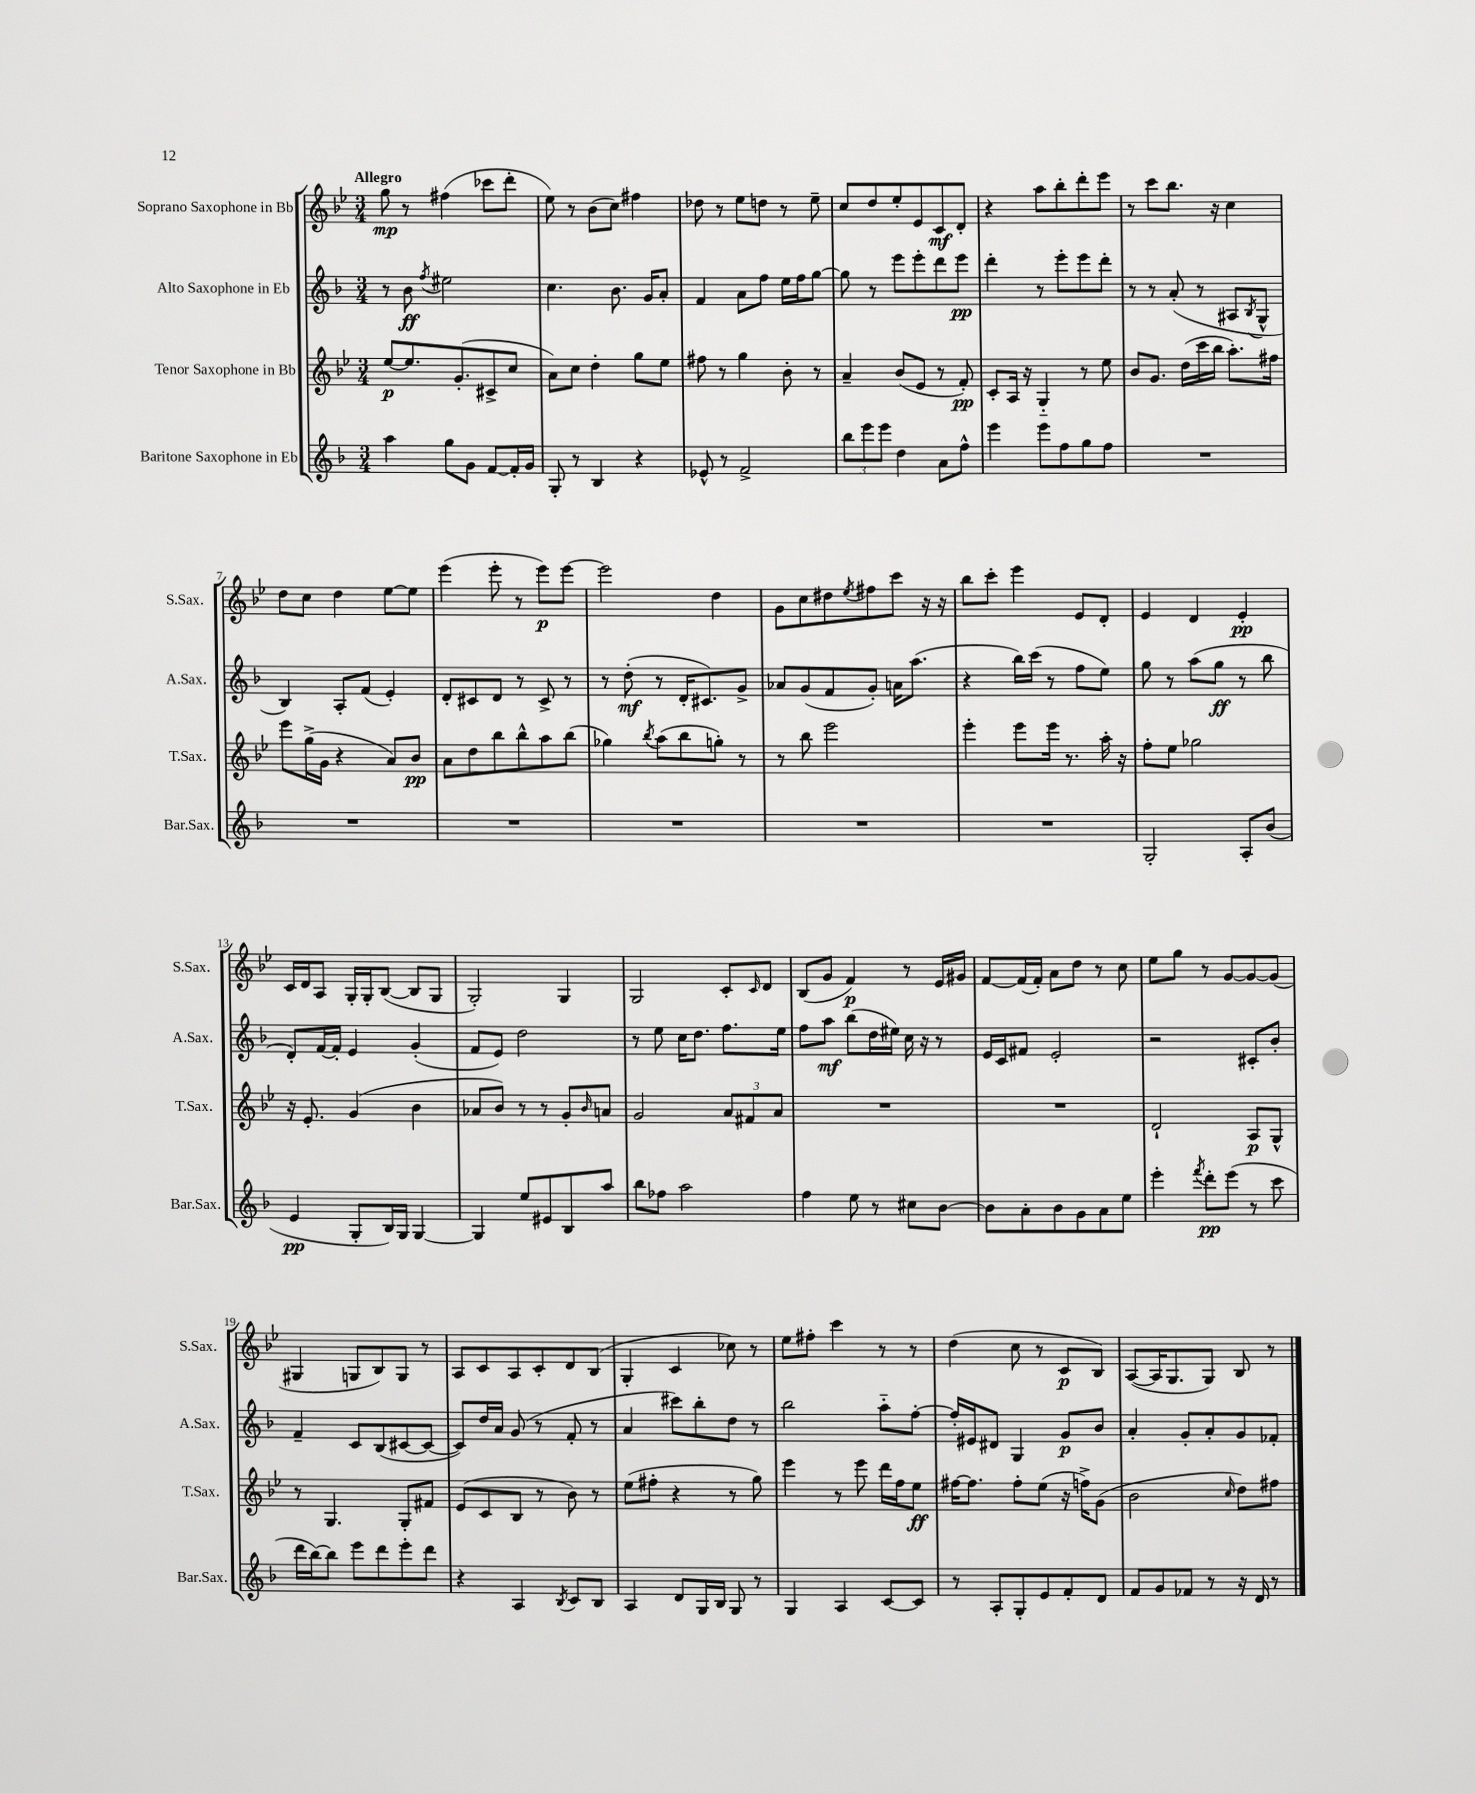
<<
\new StaffGroup <<
\new Staff = "s0" \with { instrumentName = "Soprano Saxophone in Bb" shortInstrumentName = "S.Sax." } {
    \clef treble \key bes \major \numericTimeSignature \time 3/4 \tempo "Allegro"
    g''8\mp r8 fis''4( ces'''8 d'''8-. |
    ees''8) r8 bes'8( c''8) fis''4 |
    des''8 r8 ees''8 d''8 r8 ees''8-- |
    c''8 d''8 ees''8-. ees'8 c'8\mf d'8-. |
    r4 a''8 bes''8-. d'''8-. ees'''8 |
    r8 c'''8 bes''8. r16 c''4 |
    d''8 c''8 d''4 ees''8~ ees''8 |
    ees'''4( ees'''8-. r8 ees'''8\p) ees'''8~ |
    ees'''2 d''4 |
    g'8 c''8 dis''8 \acciaccatura { ees''8 } fis''8 c'''8 r16 r16 |
    bes''8 c'''8-. ees'''4 ees'8 d'8-. |
    ees'4 d'4 ees'4-.\pp |
    c'16 d'16 a8 g16-. g16-. bes8~( bes8 g8 |
    g2-.) g4 |
    g2 c'8-. \grace { c'16 } d'8 |
    bes8( g'8 f'4\p) r8 ees'16 gis'16 |
    f'8~ f'16( f'16-.) a'8 d''8 r8 c''8 |
    ees''8 g''8 r8 g'8~ g'8~ g'8( |
    gis4 g8 bes8) g8 r8 |
    a8 c'8 a8 c'8-. d'8 bes8( |
    g4-. c'4 ces''8) r8 |
    ees''8 fis''8-. c'''4 r8 r8 |
    d''4( c''8 r8 c'8\p bes8) |
    a8~( a16 g8. g8) bes8 r8 \bar "|." |
}
\new Staff = "s1" \with { instrumentName = "Alto Saxophone in Eb" shortInstrumentName = "A.Sax." } {
    \clef treble \key f \major \numericTimeSignature \time 3/4
    r8 bes'8\ff \acciaccatura { f''8 } eis''2 |
    c''4. bes'8. g'16 a'8-. |
    f'4 a'8 f''8 e''16 f''16 g''8~ |
    g''8 r8 e'''8 e'''8-. d'''8 e'''8\pp |
    d'''4-. r8 e'''8-. e'''8 d'''8-. |
    r8 r8 a'8-.( r8 ais8 \acciaccatura { bes8 } g8-^ |
    bes4) a8-. f'8( e'4-.) |
    d'8-. cis'8 d'8 r8 cis'8-> r8 |
    r8 d''8-.\mf( r8 d'16-. cis'8.) g'8-> |
    aes'8 g'8( f'8 g'8-.) a'16 a''8.( |
    r4 bes''16) c'''16( r8 f''8 e''8) |
    g''8 r8 a''8( g''8\ff r8 bes''8 |
    d'8-.) f'16~ f'16-. e'4 g'4-.( |
    f'8 e'8) d''2 |
    r8 e''8 c''16 d''8. f''8. e''16 |
    f''8 a''8\mf bes''8( d''16 eis''16) c''16 r16 r8 |
    e'16 c'16 fis'8 e'2-. |
    r2 cis'8-. bes'8-. |
    f'4-- c'8 bes8( cis'8~ cis'8~ |
    cis'8) d''16 a'16 g'8( r8 f'8-. r8 |
    a'4 cis'''8) bes''8-. d''8 r8 |
    bes''2 a''8-_ f''8~-. |
    f''16-. eis'16 dis'8 g4 g'8\p bes'8 |
    a'4-. g'8-. a'8-. g'8 fes'8-. \bar "|." |
}
\new Staff = "s2" \with { instrumentName = "Tenor Saxophone in Bb" shortInstrumentName = "T.Sax." } {
    \clef treble \key bes \major \numericTimeSignature \time 3/4
    ees''8~\p ees''8. g'8.-.( cis'8-> c''8 |
    a'8) c''8 d''4-. g''8 ees''8 |
    fis''8 r8 g''4 bes'8-. r8 |
    a'4-- bes'8( ees'8 r8 f'8-.\pp) |
    c'8-. a16 r16 g4-_ r8 ees''8 |
    bes'8 g'8. d''16( c'''16 bes''16 a''8.-.) fis''16 |
    ees'''8 g''16->( g'16 r4 a'8) bes'8\pp |
    a'8 d''8 bes''8 bes''8-^ a''8 bes''8( |
    ges''4) \acciaccatura { bes''8 } a''8( bes''8 g''8-.) r8 |
    r8 bes''8 ees'''2 |
    ees'''4-. ees'''8 ees'''16 r8. a''16-. r16 |
    f''8-. ees''8 ges''2 |
    r16 ees'8.-. g'4( bes'4 |
    aes'8 bes'8) r8 r8 g'8-. \grace { bes'16 } a'8 |
    g'2 \tuplet 3/2 { a'8 fis'8 a'8 } |
    R2. |
    R2. |
    d'2-! a8\p g8-^ |
    r8 g4. g8-. fis'8 |
    ees'8( c'8 bes8 r8 bes'8) r8 |
    ees''8( fis''8-. r4 r8 g''8) |
    ees'''4 r8 ees'''8 d'''16 f''16 ees''8\ff |
    fis''16~ fis''8. fis''8-. ees''8( r16 f''16->) g'8( |
    bes'2 \grace { c''16 } d''8) fis''8 \bar "|." |
}
\new Staff = "s3" \with { instrumentName = "Baritone Saxophone in Eb" shortInstrumentName = "Bar.Sax." } {
    \clef treble \key f \major \numericTimeSignature \time 3/4
    a''4 g''8 g'8 f'8~ f'16-. g'16 |
    g8-. r8 bes4 r4 |
    ees'8-^ r8 f'2-> |
    \tuplet 3/2 { bes''8 e'''8 e'''8 } d''4 a'8 f''8-^ |
    e'''4 e'''8 f''8 g''8 f''8 |
    R2. |
    R2. |
    R2. |
    R2. |
    R2. |
    R2. |
    g2-. a8-. bes'8( |
    e'4\pp g8-. bes16) g16 g4~ |
    g4 e''8 eis'8 bes8 a''8 |
    bes''8 fes''8 a''2 |
    f''4 e''8 r8 cis''8 bes'8~ |
    bes'8 a'8-. bes'8 g'8 a'8 e''8 |
    e'''4-. \acciaccatura { f'''8 } d'''8-.\pp e'''8( r8 c'''8 |
    d'''16 bes''16~) bes''8 e'''8 d'''8 e'''8-. d'''8 |
    r4 a4 \acciaccatura { bes8 } c'8 bes8 |
    a4 d'8 g16 bes16 g8 r8 |
    g4 a4 c'8~ c'8 |
    r8 a8-. g8-. e'8 f'8-. d'8 |
    f'8 g'8 fes'8 r8 r16 d'16 r8 \bar "|." |
}
>>
>>
